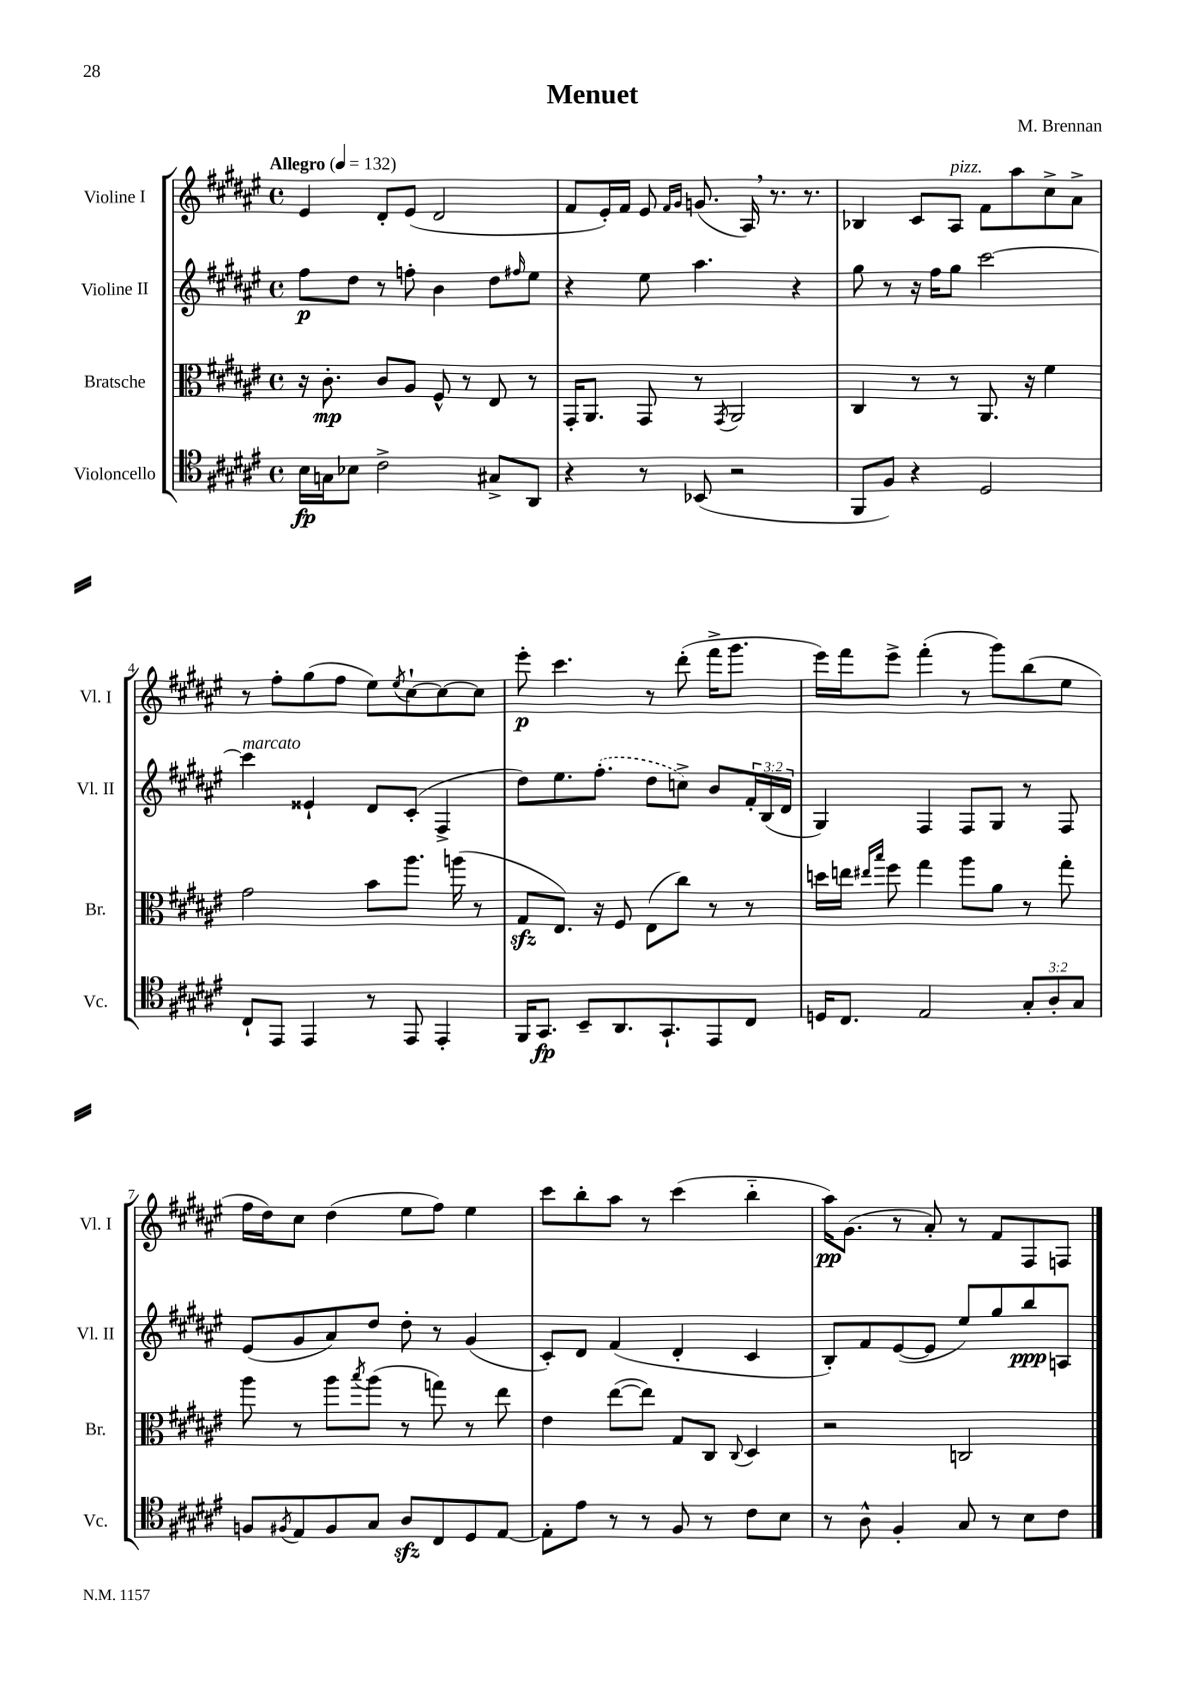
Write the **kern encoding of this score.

**kern	**kern	**kern	**kern
*staff4	*staff3	*staff2	*staff1
*clefC4	*clefC3	*clefG2	*clefG2
*k[f#c#g#d#a#e#]	*k[f#c#g#d#a#e#]	*k[f#c#g#d#a#e#]	*k[f#c#g#d#a#e#]
*M4/4	*M4/4	*M4/4	*M4/4
*met(c)	*met(c)	*met(c)	*met(c)
*MM132	*MM132	*MM132	*MM132
16B	16r	8ff#	4e#
16G	8.c#'	.	.
8B-	.	8dd#	.
2c#^	8c#	8r	8d#'
.	8A#	8ff'	(8e#
.	8F#^^	4b	2d#
.	8r	.	.
8G#^	8E#	8dd#	.
.	.	16qqff#	.
8AA#	8r	8ee#	.
=	=	=	=
4r	16GG#'	4r	8f#
.	8.AA#	.	.
.	.	.	16e#')
.	.	.	16f#
8r	8GG#	8ee#	8e#
.	.	.	16qqf#
.	.	.	16qqg#
(8BB-	8r	4.aa#	(8.g
.	8qGG#	.	.
2r	2AA#	.	.
.	.	.	16A#)
.	.	.	8.r
.	.	4r	.
.	.	.	8.r
=	=	=	=
8FF#	4C#	8gg#	4B-
8F#)	.	8r	.
4r	8r	16r	8c#
.	.	16ff#	.
.	8r	8gg#	8A#
2D#	8.AA#	[2ccc#	8f#
.	.	.	8aa#
.	16r	.	.
.	4f#	.	8cc#^
.	.	.	8a#^
=	=	=	=
8C#`	2g#	4ccc#]	8r
8EE#	.	.	8ff#'
4EE#	.	4e##`	(8gg#
.	.	.	8ff#
8r	8b	8d#	8ee#)
.	.	.	8qee#
8EE#	8.aa#	(8c#'	[8cc#`
4EE#'	.	4F#^	8cc#_
.	(16aa	.	.
.	8r	.	8cc#]
=	=	=	=
16FF#	8G#	8dd#)	8eee#'
8.GG#	.	.	.
.	8.E#)	8.ee#	4.ccc#
8BB~	.	.	.
.	16r	(8.ff#'	.
8.AA#	8F#	.	.
.	(8E#	8dd#	8r
8.GG#`	.	.	.
.	8cc#)	8cc^)	(8ddd#'
8EE#	8r	8b	16fff#^
.	.	.	8.ggg#
8C#	8r	24f#'	.
.	.	(24B	.
.	.	24d#	.
=	=	=	=
16D	16dd	4G#)	16eee#)
8.C#	16ee	.	16fff#
.	16qqee#	.	.
.	16qqbb	.	.
.	8ff#	.	8eee#^
2E#	4gg#	4F#	(4fff#'
.	8aa#	8F#	8r
.	8a#	8G#	8ggg#)
12G#'	8r	8r	(8bb
12A#'	.	.	.
.	8gg#'	8F#	8ee#
12G#	.	.	.
=	=	=	=
8F	8aa#	(8e#	16ff#
.	.	.	16dd#)
8qF#	.	.	.
8E#	8r	8g#	8cc#
8F#	8aa#	8a#)	(4dd#
.	8qbb	.	.
8G#	(8aa#	8dd#	.
8A#	8r	8dd#'	8ee#
8C#	8gg)	8r	8ff#)
8D#	8r	(4g#	4ee#
[8E#	8ee#	.	.
=	=	=	=
8E#']	4e#	8c#')	8ccc#
8e#	.	8d#	8bb'
8r	([8ee#	(4f#	8aa#
8r	8ee#])	.	8r
8F#	8G#	4d#'	(4ccc#
8r	8C#	.	.
.	8qqC#	.	.
8c#	4D#	4c#	4bb'~
8B	.	.	.
=	=	=	=
8r	2r	8B')	16aa#)
.	.	.	(8.g#
8A#^^	.	8f#	.
4F#'	.	([8e#	8r
.	.	8e#]	8a#')
8G#	2C	8ee#)	8r
8r	.	8gg#	8f#
8B	.	8bb	8F#
8c#	.	8A	8F
==	==	==	==
*-	*-	*-	*-
